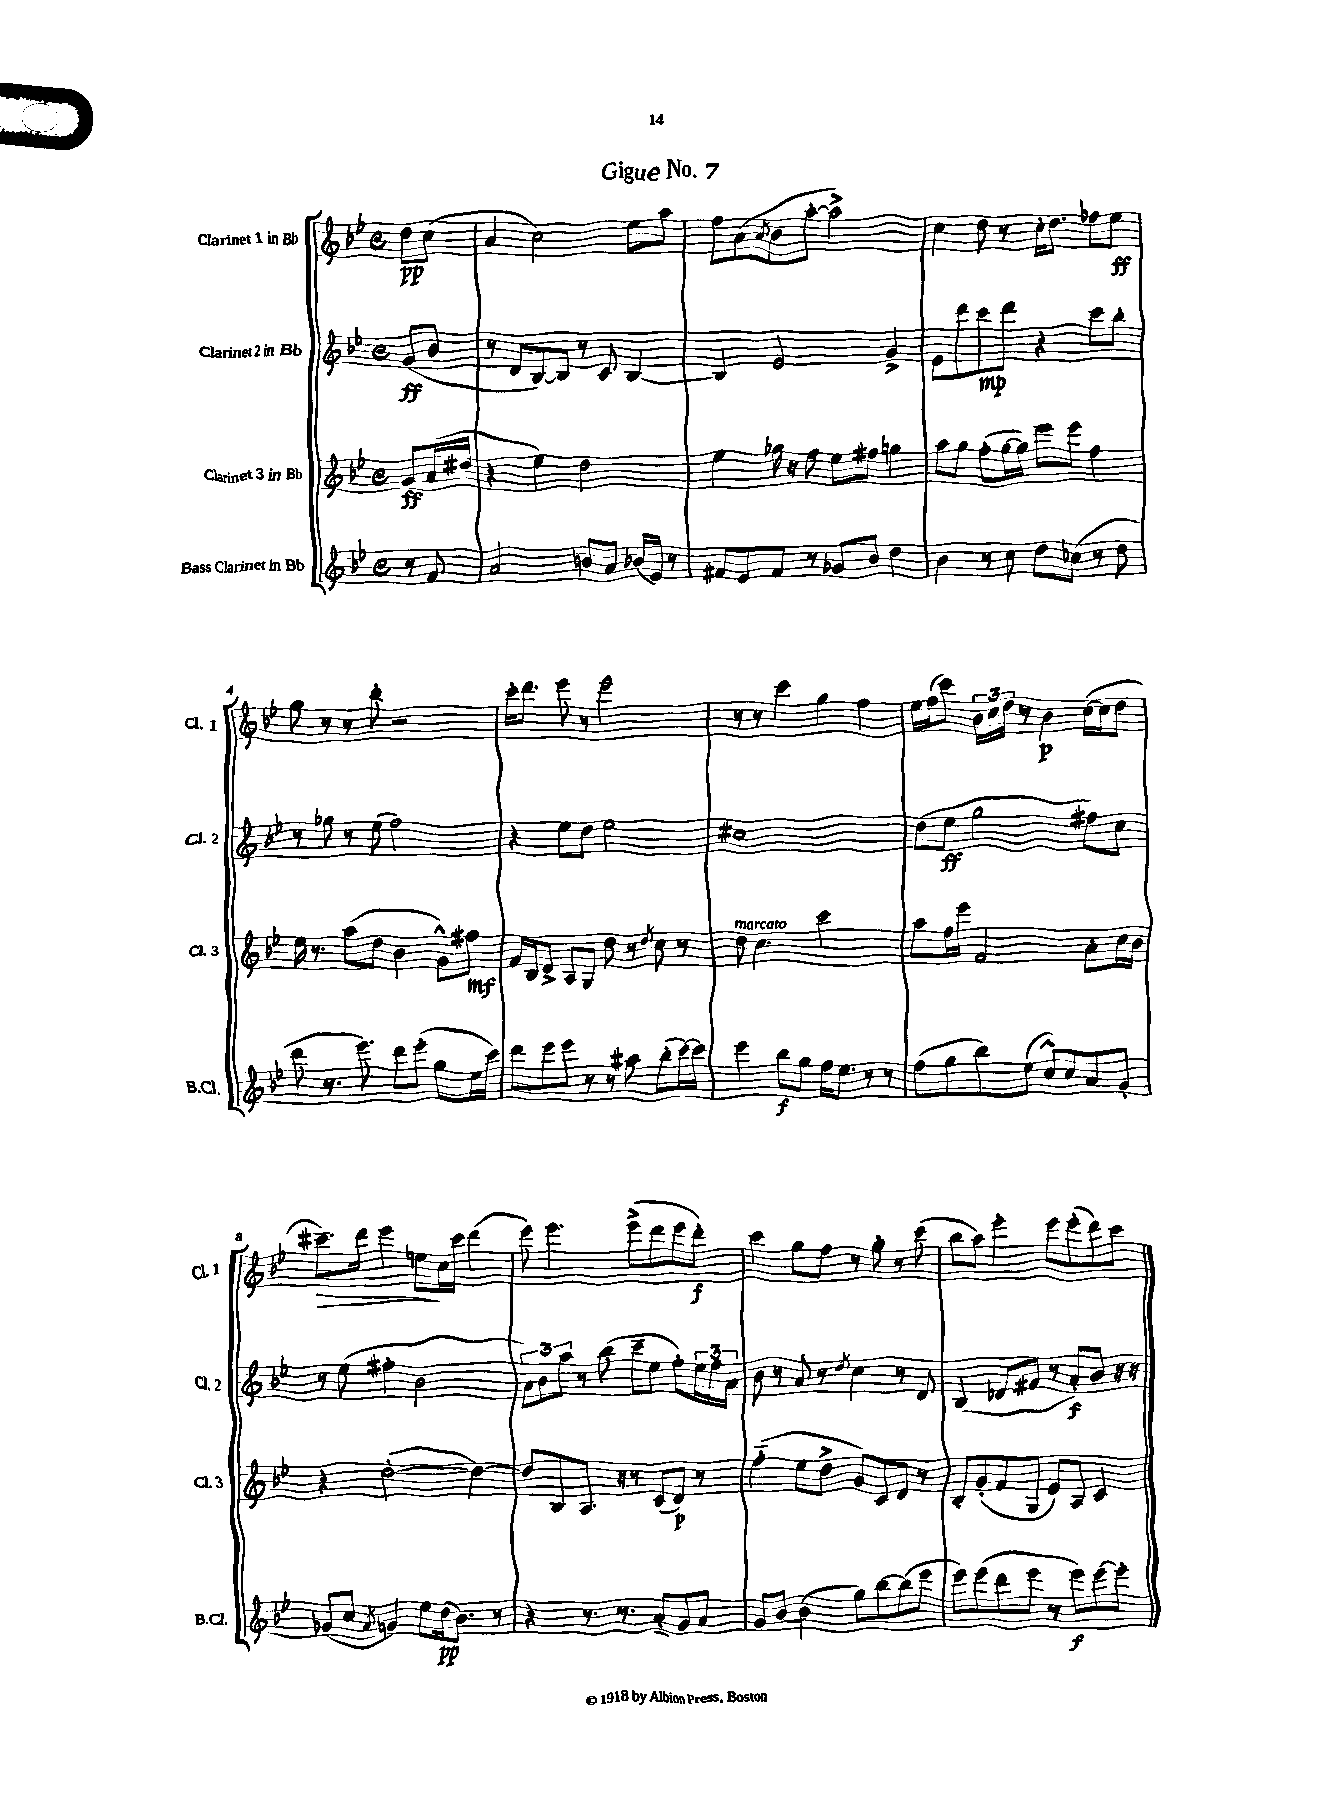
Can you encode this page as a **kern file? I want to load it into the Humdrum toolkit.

**kern	**kern	**kern	**kern
*staff4	*staff3	*staff2	*staff1
*clefG2	*clefG2	*clefG2	*clefG2
*k[b-e-]	*k[b-e-]	*k[b-e-]	*k[b-e-]
*M4/4	*M4/4	*M4/4	*M4/4
*met(c)	*met(c)	*met(c)	*met(c)
8r	8g	(8g	8dd
8f	(16a	8b-	(8cc
.	16dd#	.	.
=	=	=	=
2a	4r	8r	4a
.	.	8d	.
.	4ee-)	[8B-)	2cc)
.	.	8B-]	.
8b	2dd	8r	.
8a	.	8c	.
(16b-	.	[4B-	8ee-
16e-)	.	.	.
8r	.	.	8aa
=	=	=	=
8f#	4ee-	4B-]	8ff
8e-	.	.	(8a
.	.	.	8qa
8f#	16gg-	2e-	8b-
.	16r	.	.
8r	8ff	.	[8aa'
8g-	8ee-	.	2aa^])
8b-	8ff#	.	.
4dd	4gg	4g^	.
=	=	=	=
4b-	8aa	8e-	4cc
.	8gg	8ddd	.
8r	(8ff'	8ccc	8dd
8cc	[16gg	8ddd	8r
.	16gg])	.	.
8dd	8eee-	4r	16cc'
.	.	.	8.dd
(8cc-	8eee-	.	.
8r	4ff	8ccc	8ff-
8dd	.	8bb-'	8ee-
=	=	=	=
8ddd	16ee-	8r	8gg
.	8.r	.	.
8.r	.	8gg-	8r
.	(8aa	8r	8r
8.eee-)	.	.	.
.	8dd	(8ee-	8bb-'
8ddd	4b-	2ff)	2r
(8eee-'	.	.	.
8gg	8g^^)	.	.
16ee-	8ff#	.	.
16ccc)	.	.	.
=	=	=	=
8ddd	16f	4r	16ccc'
.	16B-	.	8.ddd
8eee-	8d^	.	.
8eee-	8A	8ee-	8eee-
8r	8G	8dd	8r
8r	8dd	2ee-	2eee-
8aa#	8r	.	.
.	8qdd	.	.
(8bb-'	8cc	.	.
[16ccc)	8r	.	.
16ccc]	.	.	.
=	=	=	=
4eee-	8dd	1cc#	8r
.	4.cc	.	8r
8bb-	.	.	4ccc
8gg	.	.	.
16ff	2ccc	.	4gg
8.ee-	.	.	.
8r	.	.	4ff
8r	.	.	.
=	=	=	=
(8ff	8aa	(8dd	16ee-
.	.	.	(16ff
8gg	16ff	8ee-	8ccc)
.	16eee-	.	.
8bb-)	2f	2gg	24b-
.	.	.	24cc
.	.	.	24dd
(8ee-	.	.	8r
8cc^^)	.	.	4b-
8cc	.	.	.
8a	8a'	8ff#)	([16cc
.	.	.	16cc]
8g'	16cc	8cc	8dd
.	16b-	.	.
=	=	=	=
(8g-	4r	8r	8.ccc#~)
8cc	.	(8ee-	.
.	.	.	16ddd
8qa	.	.	.
4g)	([2dd'	4ff#'	4eee-
8ee-	.	2b-	8ee
(16dd	.	.	16cc
8.b-)	.	.	16ccc#
.	4dd_)	.	(4ddd
8r	.	.	.
=	=	=	=
4r	8dd]	12a)	8eee-)
.	.	12b-	.
.	8B-	.	4.eee-
.	.	12aa	.
8.r	8.A	8r	.
.	.	(8bb-	.
8.r	16r	.	.
.	8r	8ccc~	(8eee-^
8a'~	(8c	8ee-	8ddd
8g	8d)	8ff')	8eee-
8a	8r	24ee-	8ddd')
.	.	24ff	.
.	.	24a	.
=	=	=	=
8g	(4ff'~	8b-	4ccc
[8b-	.	8r	.
(4b-]	8ee-	8a	8gg
.	8dd^	8r	8ff
.	.	8qdd	.
8gg)	8g)	4cc	8r
[8bb-	8c	.	8gg'
(8bb-]	8d	8r	8r
8eee-	8r	8d	(8ccc
=	=	=	=
8eee-)	8B-'	(4B-	8bb-
(8eee-	(8g'	.	8aa)
8ddd	8f	8d-	4eee-'
8eee-	8G	8f#	.
8r	8e-)	8r	8eee-
8eee-)	8A	8a')	(8eee-'
[8eee-	4c	8b-	8ddd)
8eee-']	.	16r	8ccc
.	.	16r	.
==	==	==	==
*-	*-	*-	*-
